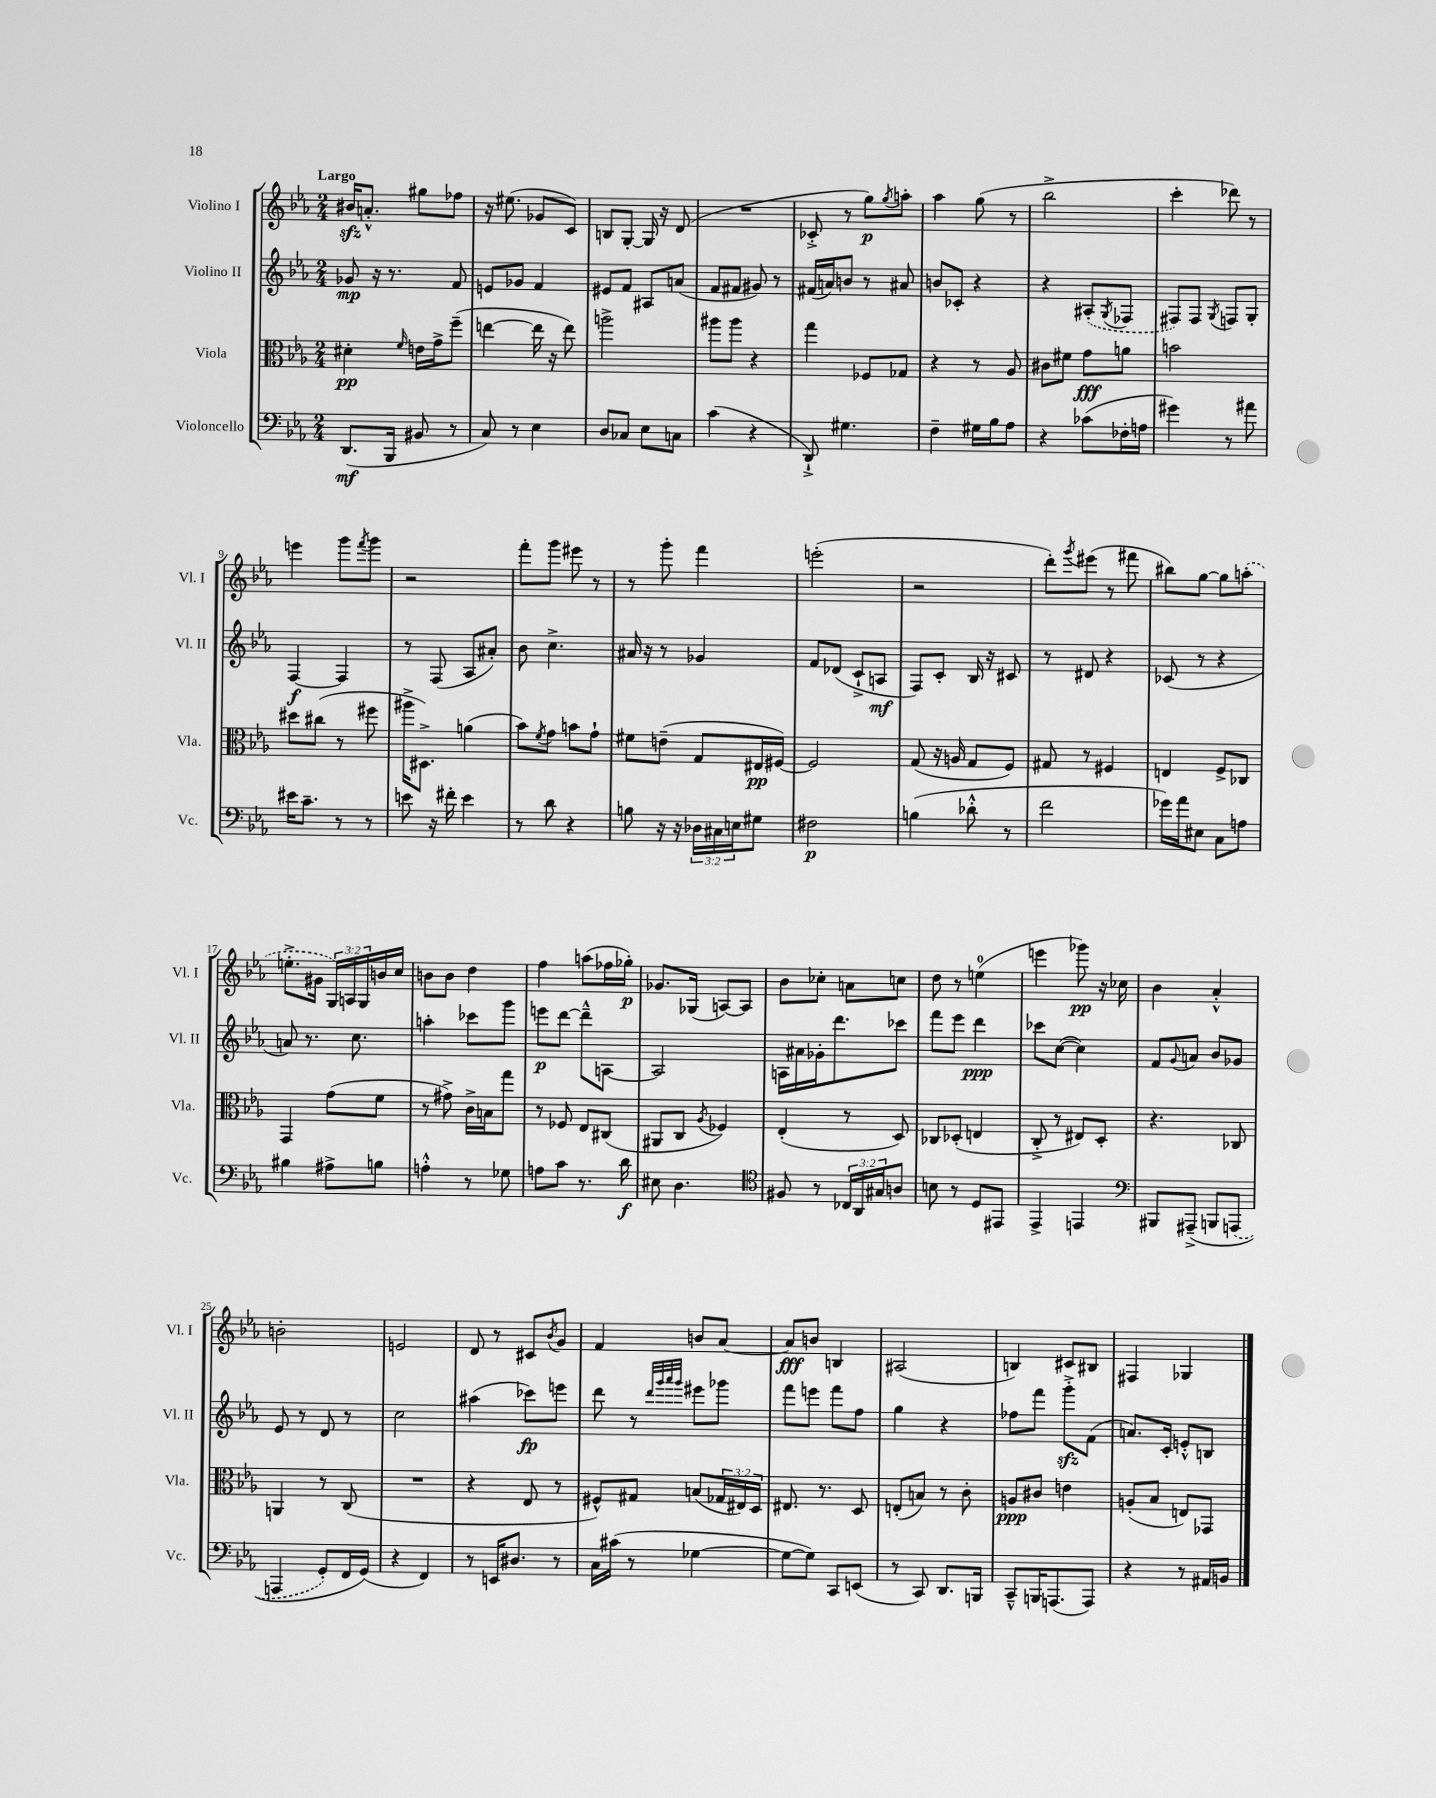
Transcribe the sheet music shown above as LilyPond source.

<<
\new StaffGroup <<
\new Staff = "s0" \with { instrumentName = "Violino I" shortInstrumentName = "Vl. I" } {
    \clef treble \key ees \major \numericTimeSignature \time 2/4 \override Staff.TupletNumber.text = #tuplet-number::calc-fraction-text \tempo "Largo"
    bis'16\sfz a'8.-.-^ gis''8 fes''8 |
    r16 eis''8.( ges'8 c'8) |
    b8 g8~-. g16 r16 d'8( |
    R2 |
    ces'8-.-> r8 g''8\p) \acciaccatura { g''8 } a''8-. |
    aes''4 g''8( r8 |
    bes''2-> |
    c'''4-. des'''8) r8 |
    e'''4 g'''8 \acciaccatura { f'''8 } g'''8 |
    r2 |
    f'''8-. g'''8 eis'''8 r8 |
    r8 g'''8-. f'''4 |
    e'''2-.( |
    r2 |
    d'''8-.) \acciaccatura { g'''8 } eis'''8( r8 fis'''8 |
    bis''8) g''8~ g''8 \once \slurDashed a''8-.( |
    e''8.-.-> gis'16 \tuplet 3/2 { g16) a16 g16 } b'16 c''16 |
    b'8 b'8 d''4 |
    f''4 a''8( fes''16 ges''16-.\p) |
    ges'8. ges16( a8~) a8 |
    bes'8 ces''8-. a'8 c''8 |
    d''8 r8 e''4-0( |
    e'''4 ges'''8\pp) r16 ces''16 |
    bes'4 aes'4-.-^ |
    b'2-. |
    e'2 |
    d'8 r8 cis'8 \acciaccatura { bes'8 } g'8 |
    f'4 b'8 aes'8~ |
    aes'8\fff b'8 b4 |
    ais2( |
    b4) cis'8 bis8 |
    fis4 ges4 \bar "|." |
}
\new Staff = "s1" \with { instrumentName = "Violino II" shortInstrumentName = "Vl. II" } {
    \clef treble \key ees \major \numericTimeSignature \time 2/4
    ges'8\mp r16 r8. f'8 |
    e'8 ges'8 f'4 |
    eis'8 f'8 ais8 a'8( |
    f'8 fis'8 gis'8) r8 |
    fis'16( a'16) b'8 r8 ais'8 |
    b'8 ces'8-. r4 |
    r4 \once \slurDashed ais8-.( \acciaccatura { g8 } fes8 |
    fis8) fis8 \acciaccatura { g8 } f8 g8-. |
    f4~\f f4 |
    r8 f8( aes8 ais'8-.) |
    bes'8 c''4.-> |
    ais'16 r16 r8 ges'4 |
    f'8 des'8( c'8-!-> a8\mf |
    f8) c'8-. bes16 r16 cis'8 |
    r8 dis'8 r4 |
    ces'8( r8 r4 |
    a'8) r8. c''8. |
    a''4-. ces'''8 g'''8 |
    e'''8\p d'''8~ d'''8---^ a8~ |
    a2 |
    a16 ais'16 ges'16-. d'''8. ces'''8 |
    f'''8 ees'''8 d'''4\ppp |
    ces'''8 c''8~( c''4) |
    f'8 \appoggiatura { g'8 } a'8 bes'8 ges'8 |
    ees'8 r8 d'8 r8 |
    c''2 |
    ais''4( ces'''8\fp) e'''8 |
    d'''8 r8 \grace { d'''32 g'''32 aes'''32 g'''32 } eis'''8 ges'''8 |
    f'''8 e'''8 f'''8 f''8 |
    g''4 r4 |
    fes''8 f'''8 g'''8-.->\sfz f'8( |
    a'8.) c'16-. e'8-.-^ b8 \bar "|." |
}
\new Staff = "s2" \with { instrumentName = "Viola" shortInstrumentName = "Vla." } {
    \clef alto \key ees \major \numericTimeSignature \time 2/4 \override Staff.TupletNumber.text = #tuplet-number::calc-fraction-text
    dis'4-.\pp \grace { f'16 } e'16 g'16-> f''8--( |
    e''4~ e''16 r16 e''8) |
    a''2-> |
    ais''8 ais''8 r4 |
    g''4 fes8 ges8 |
    r4 r8 aes8 |
    cis'8 fis'8 g'8\fff a'8 |
    b'2 |
    dis''8 cis''8( r8 fis''8 |
    ais''16-> dis8.->) a'4( |
    bes'8) \acciaccatura { f'8 } g'8 b'8 g'8-! |
    fis'8 e'8--( g8 eis16\pp fis16~) |
    fis2 |
    g8( r16 a16 g8 f8) |
    gis8 r8 fis4 |
    e4 f8-> ces8 |
    g,4 g'8( f'8 |
    r8 gis'8->) c'16-> b16 g''8 |
    r8 fes8 ees8 cis8( |
    ais,8 c8 \acciaccatura { aes8 } fes4) |
    ees4-.( r8 d8) |
    ces8 des8-.( e4 |
    c8-.-> r8 eis8) d8-. |
    r4. ces8 |
    a,4 r8 c8( |
    R2 |
    r4 ees8 r8 |
    fis8-^) gis8 b8( \tuplet 3/2 { ges16 eis16) d16 } |
    eis8. r8. d8 |
    e8-.( b8) r8 c'8-. |
    a8\ppp cis'8 e'4 |
    a8-.( bes8 e8) ges,8 \bar "|." |
}
\new Staff = "s3" \with { instrumentName = "Violoncello" shortInstrumentName = "Vc." } {
    \clef bass \key ees \major \numericTimeSignature \time 2/4 \override Staff.TupletNumber.text = #tuplet-number::calc-fraction-text
    d,8.\mf( bes,,16 bis,8 r8 |
    c8) r8 ees4 |
    d8 ces8 ees8 c8 |
    c'4( r4 |
    d,8-!->) gis4. |
    f4-- gis16 bes16 aes8 |
    r4 ces'8( fes16-. a16 |
    gis'4) r8 ais'8 |
    eis'16 c'8.-- r8 r8 |
    e'8 r16 fis'16-. e'4 |
    r8 d'8 r4 |
    b8 r16 r16 \tuplet 3/2 { des16 cis16 e16 } gis8 |
    fis2\p |
    b4( des'8-.-^ r8 |
    f'2 |
    ges'16) aes'16 eis8 c8 a8 |
    bis4 ais8-> b8 |
    a4-.-^ r8 ges8 |
    a8 c'8 r8. d'16\f |
    eis8 d4. |
    \clef tenor fis8 r8 \tuplet 3/2 { ces16 aes,16 gis16 } a8 |
    b8 r8 d8 eis,8 |
    ees,4-> e,4 |
    \clef bass bis,,8 ais,,8--->\( b,,8 \once \slurDashed a,,8( |
    a,,4 g,8-.) f,16 g,16(\) |
    r4 f,4) |
    r8 e,16 dis8. r8 |
    c16 cis'16( r8 ges4~ |
    ges8~ ges8) c,8 e,8( |
    r8 c,8) d,8. b,,16 |
    c,8---^ b,,16 a,,8.( a,,8) |
    r4 r8 ais,16 b,16 \bar "|." |
}
>>
>>
